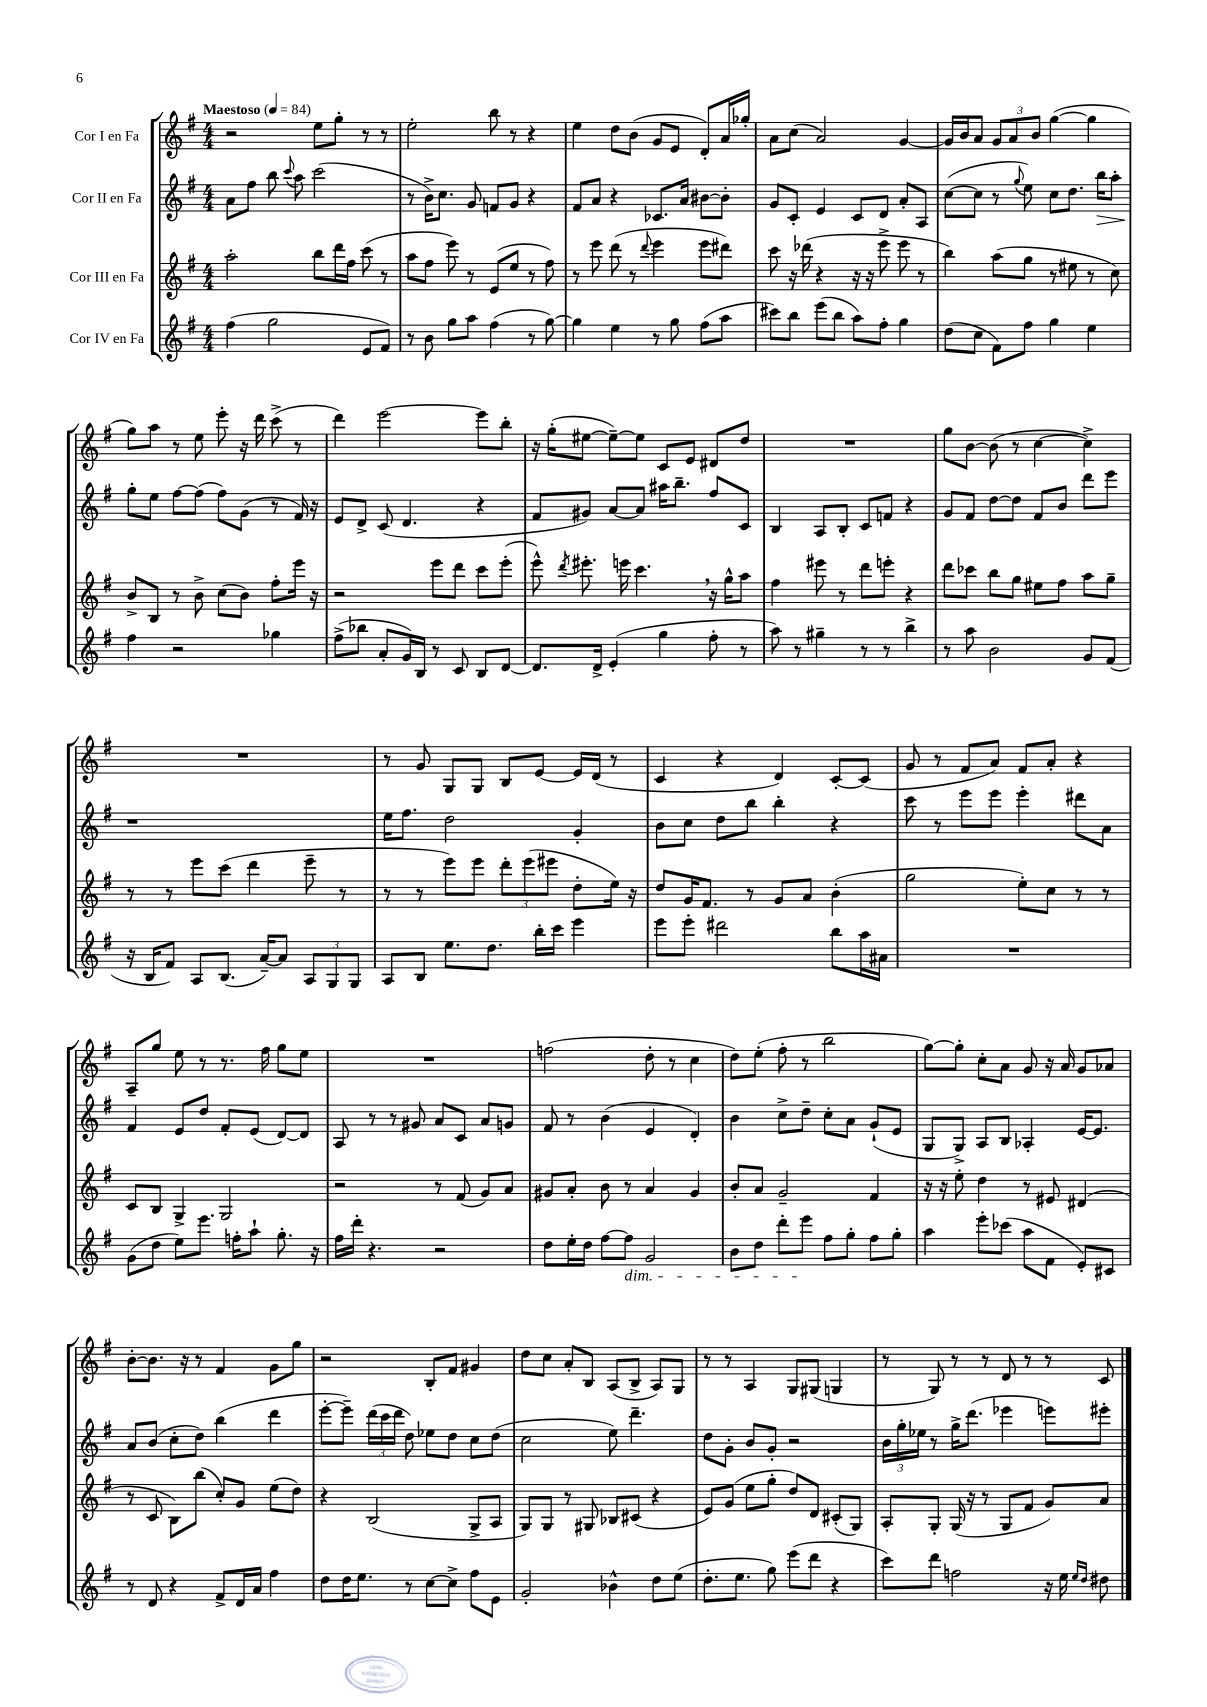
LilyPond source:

<<
\new StaffGroup <<
\new Staff = "s0" \with { instrumentName = "Cor I en Fa" } {
    \clef treble \key g \major \numericTimeSignature \time 4/4 \tempo "Maestoso" 4 = 84
    \autoBeamOff r2 e''8[ g''8]-. r8 r8 |
    e''2-. b''8 r8 r4 |
    e''4 d''8[ b'8]( g'8[ e'8] d'8[-.) a'16 ges''16]-. |
    a'8[ c''8]( a'2) g'4~ |
    g'16[ b'16 a'8] \tuplet 3/2 { g'8[ a'8 b'8] } g''4~( g''4 |
    g''8[) a''8] r8 e''8 e'''8-. r16 d'''16 c'''8->( r8 |
    d'''4) e'''2~ e'''8[ b''8]-. |
    r16 g''16[-.( eis''8]~ eis''8[~--) eis''8] c'8[ e'8] dis'8[ d''8] |
    R1 |
    g''8[ b'8]~ b'8( r8 c''4~ c''4->) |
    R1 |
    r8 g'8 g8[ g8] b8[ e'8]~ e'16[ d'16]( r8 |
    c'4 r4 d'4) c'8[~-. c'8]( |
    g'8 r8 fis'8[ a'8]) fis'8[ a'8]-. r4 |
    a8[-- g''8] e''8 r8 r8. fis''16 g''8[ e''8] |
    R1 |
    f''2( d''8-. r8 c''4 |
    d''8[) e''8]-.( fis''8-. r8 b''2 |
    g''8[~) g''8]-. c''8[-. a'8] g'8 r16 a'16 g'8[ aes'8] |
    b'8[~-. b'8.] r16 r8 fis'4 g'8[ g''8] |
    r2 b8[-. fis'8] gis'4 |
    d''8[ c''8] a'8[-. b8] a8[( b8]-> a8[) g8] |
    r8 r8 a4 g8[ gis8]( g4 |
    r8 g8) r8 r8 d'8 r8 r8 c'8 \bar "|." |
}
\new Staff = "s1" \with { instrumentName = "Cor II en Fa" } {
    \clef treble \key g \major \numericTimeSignature \time 4/4
    \autoBeamOff a'8[ fis''8] b''8 \appoggiatura { c'''8 } a''8 c'''2( |
    r8 b'16[->) c''8.] g'8 f'8[ g'8] r4 |
    fis'8[ a'8] r4 ces'8.[ a'16] bis'8[~ bis'8]-. |
    g'8[ c'8]-. e'4 c'8[ d'8] a'8[-. a8] |
    c''8[~( c''8] r8 \appoggiatura { g''8 } e''8) c''8[ d''8.] b''16[\> a''8]-. |
    g''8[-.\! e''8] fis''8[~ fis''8]( fis''8[) g'8]( r8 fis'16) r16 |
    e'8[ d'8]-> c'8( d'4. r4 |
    fis'8[ gis'8]) a'8[~ a'8] ais''16[ b''8.]-- fis''8[ c'8] |
    b4 a8[ b8]-. c'8[ f'8] r4 |
    g'8[ fis'8] d''8[~ d''8] fis'8[ b'8] d'''8[ e'''8] |
    r1 |
    e''16[ fis''8.] d''2 g'4-. |
    b'8[ c''8] d''8[ b''8] b''4-. r4 |
    c'''8 r8 e'''8[ e'''8] e'''4-. dis'''8[ a'8] |
    fis'4 e'8[ d''8] fis'8[-. e'8]( d'8[~) d'8] |
    a8 r8 r8 gis'8 a'8[ c'8] a'8[ g'8] |
    fis'8 r8 b'4( e'4 d'4-.) |
    b'4 c''8[-> d''8]-- c''8[-. a'8] g'8[-!( e'8] |
    g8[ g8]->) a8[ b8] aes4-. e'16[~ e'8.] |
    a'8[ b'8]( c''8[-. d''8]) b''4( d'''4 |
    e'''8[~-. e'''8]--) \tuplet 3/2 { d'''16[( c'''16 d'''16] } d''8) ees''8[ d''8] c''8[ d''8]( |
    c''2 e''8) d'''4.-- |
    d''8[ g'8]-. b'8[ g'8]-. r2 |
    \tuplet 3/2 { b'16[ g''16-. ees''16] } r8 g''16[-> d'''8.]( ees'''4 e'''8[) eis'''8]-. \bar "|." |
}
\new Staff = "s2" \with { instrumentName = "Cor III en Fa" } {
    \clef treble \key g \major \numericTimeSignature \time 4/4
    \autoBeamOff a''2-. b''8[ d'''16 fis''16] c'''8( r8 |
    a''8[ fis''8] e'''8) r8 e'8[( e''8] r8 fis''8) |
    r8 e'''8 d'''8( r8 \appoggiatura { d'''8 } e'''4 e'''8[ dis'''8]) |
    c'''8 r16 des'''16( r4 r16 r16 e'''8-> e'''8 r8 |
    b''4) a''8[( g''8] r8 eis''8 r8 c''8) |
    b'8[-> b8] r8 b'8-> c''8[( b'8]) fis''8[-. e'''16] r16 |
    r2 e'''8[ d'''8] c'''8[ e'''8]-.( |
    e'''8-^) \acciaccatura { d'''8 } eis'''8.-. e'''16 c'''4. \breathe r16 g''16[-^ a''8] |
    fis''4 eis'''8 r8 d'''8[ e'''8]-. r4 |
    d'''8[ ces'''8] b''8[ g''8] eis''8[ fis''8] a''8[ g''8]-- |
    r8 r8 e'''8[ c'''8]( d'''4 e'''8-- r8 |
    r8 r8 e'''8[) e'''8] \tuplet 3/2 { d'''8[-. e'''8( eis'''8] } d''8[-. e''16]) r16 |
    d''8[ g'16 fis'8.] r8 g'8[ a'8] b'4-.( |
    g''2 e''8[-.) c''8] r8 r8 |
    c'8[ b8] g4-> g2 |
    r2 r8 fis'8( g'8[) a'8] |
    gis'8[ a'8]-. b'8 r8 a'4 gis'4 |
    b'8[-. a'8] g'2-- fis'4 |
    r16 r16 e''8-. d''4 r8 eis'8 dis'4( |
    r8 c'8 b8[) b''8]( c''8[-.) g'8] e''8[( d''8]) |
    r4 b2( g8[-> a8] |
    g8[) g8] r8 gis8 bes8[ cis'8]( r4 |
    e'8[) g'8]( e''8[ g''8]-. d''8[) d'8] cis'8[-.( g8]) |
    a8[-. g8]-. g16( r16 r8 g8[ fis'8] g'8[) a'8] \bar "|." |
}
\new Staff = "s3" \with { instrumentName = "Cor IV en Fa" } {
    \clef treble \key g \major \numericTimeSignature \time 4/4
    \autoBeamOff fis''4( g''2 e'8[ fis'8]) |
    r8 b'8 g''8[ a''8] fis''4( r8 g''8~) |
    g''4 e''4 r8 g''8 fis''8[( a''8] |
    cis'''8[) b''8] e'''8[( b''8] a''8[) fis''8]-. g''4 |
    d''8[( c''8] fis'8[) fis''8] g''4 e''4 |
    fis''4 r2 ges''4 |
    fis''8[->( bes''8] a'8[-. g'16) b16] r8 c'8 b8[ d'8]~ |
    d'8.[ d'16]-> e'4-.( g''4 fis''8-. r8 |
    a''8) r8 gis''4-- r8 r8 b''4-> |
    r8 a''8 b'2 g'8[ fis'8]( |
    r16 b16[ fis'8]) a8[ b8.]( a'16[~--) a'8] \tuplet 3/2 { a8[ g8 g8] } |
    a8[ b8] e''8.[ d''8.] b''16[-. c'''16] e'''4 |
    e'''8[ e'''8]-. dis'''2 b''8[ a''16 ais'16] |
    R1 |
    g'8[( d''8] e''8[) e'''8.] f''16[-. a''8]-! g''8.-. r16 |
    fis''16[ d'''16]-. r4. r2 |
    d''8[ e''16-. d''16] fis''8[~ fis''8]\dim g'2 |
    b'8[ d''8] d'''8[-. e'''8]\! fis''8[ g''8]-. fis''8[ g''8]-. |
    a''4 e'''8[-. ces'''8]( a''8[ fis'8] e'8[-.) cis'8] |
    r8 d'8 r4 fis'8[-> d'16 a'16] fis''4 |
    d''8[ d''16 e''8.] r8 c''8[~ c''8]-> fis''8[ e'8] |
    g'2-. bes'4-^ d''8[ e''8]( |
    d''8.[-. e''8.] g''8) e'''8[( d'''8] r4 |
    c'''8[) d'''8] f''2 r16 e''16 \grace { e''16[ d''16] } dis''8 \bar "|." |
}
>>
>>
\layout { \context { \Score \remove "Bar_number_engraver" } }
